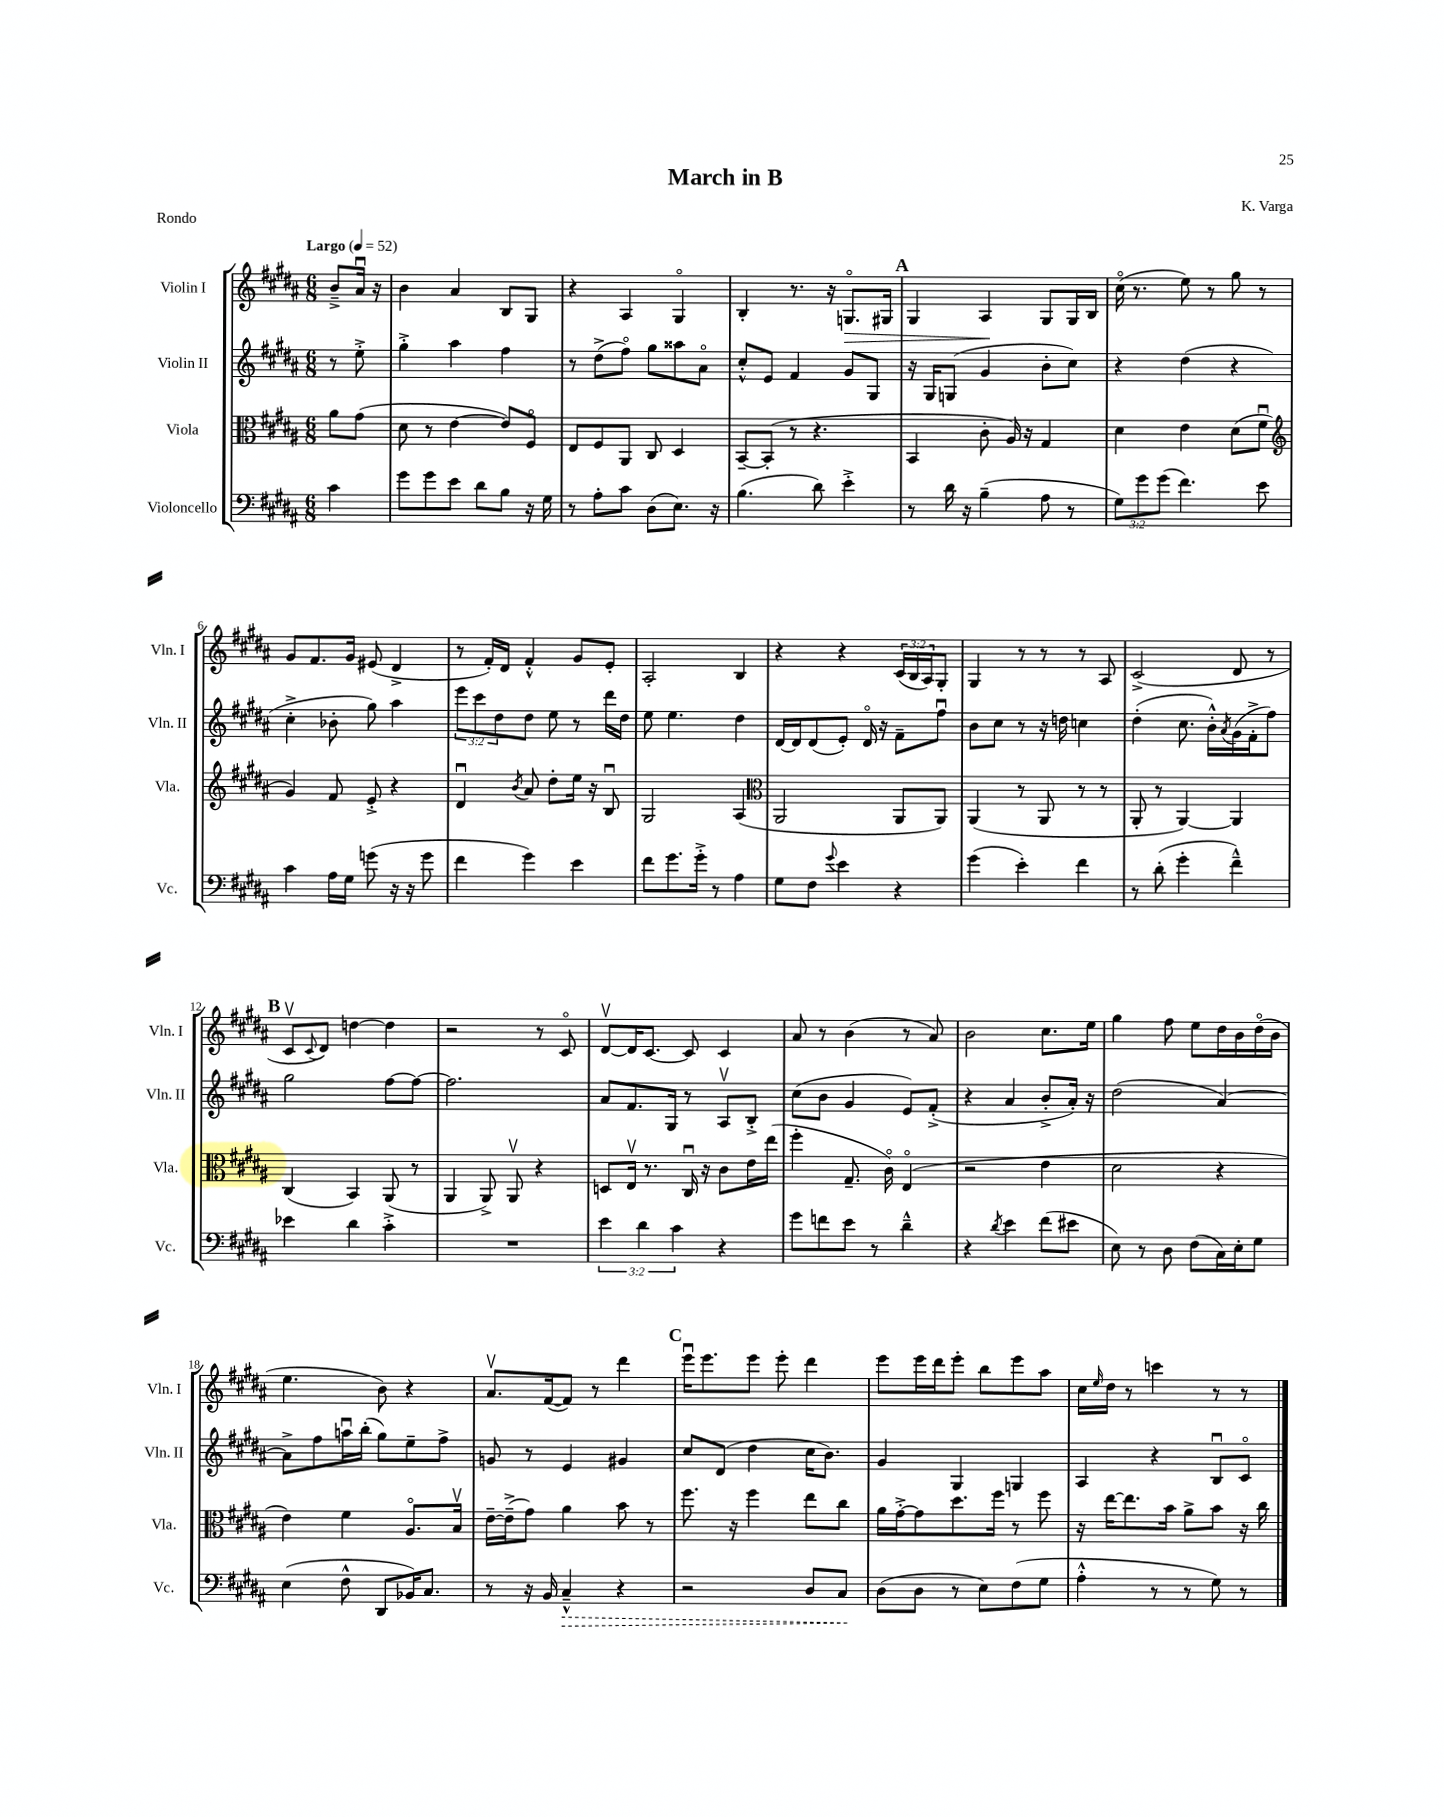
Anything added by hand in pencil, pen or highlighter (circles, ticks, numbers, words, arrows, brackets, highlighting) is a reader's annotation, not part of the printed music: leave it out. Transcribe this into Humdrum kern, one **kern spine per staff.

**kern	**kern	**kern	**kern
*staff4	*staff3	*staff2	*staff1
*clefF4	*clefC3	*clefG2	*clefG2
*k[f#c#g#d#a#]	*k[f#c#g#d#a#]	*k[f#c#g#d#a#]	*k[f#c#g#d#a#]
*M6/8	*M6/8	*M6/8	*M6/8
*MM52	*MM52	*MM52	*MM52
4c#\	8a#\L	8r	8b~^/L
.	(8g#\J	8ee'^\	16a#u/Jk
.	.	.	16r
=	=	=	=
8g#\L	8d#\	4gg#'^\	4b\
8g#\	8r	.	.
8e\J	[4e\	4aa#\	4a#/
8d#\L	.	.	.
8B\J	8e/]L)	4ff#\	8B/L
16r	8F#o/J	.	8G#/J
16G#\	.	.	.
=	=	=	=
8r	8E/L	8r	4r
8A#'\L	8F#/	(8dd#^\L	.
8c#\J	8AA#/J	8ff#o\J)	4A#/
(8D#\L	8C#/	8gg#\L	.
8.E\J)	4D#/	8aa##\	4G#o/
.	.	8a#o\J	.
16r	.	.	.
=	=	=	=
(4.B\	[8BB~/L	8cc#'^^/L	4B'/
.	(8BB'/]J	8e/J	.
.	8r	4f#/	8.r
8d#\)	4.r	.	.
.	.	.	16r
4e'^\	.	8g#/L	8.Go/L
.	.	8G#/J	.
.	.	.	16G#/Jk
=	=	=	=
8r	4BB/	16r	4G#/
.	.	16G#/LK	.
16d#\	.	(8G/J	.
16r	.	.	.
(4B~\	8c#'\	4g#/	4A#/
.	16A#/)	.	.
.	16r	.	.
8A#\	4G#/	8b'\L	8G#/L
8r	.	8cc#\J)	16G#/L
.	.	.	16B/JJ
=	=	=	=
12G#\L)	4d#\	4r	(16cc#o\
.	.	.	8.r
12g#\	.	.	.
(12g#\J	.	.	.
4.f#\)	4e\	(4dd#\	8ee\)
.	.	.	8r
.	(8d#\L	4r	8gg#\
8e\	8f#u\J	.	8r
=	=	=	=
*	*clefG2	*	*
4c#\	4g#/)	4cc#'^\	8g#/L
.	.	.	8.f#/
16A#\LL	8f#/	8b-'\	.
16G#\JJ	.	.	16g#/Jk
(8g\	8e'^/	8gg#\)	(8e#/
16r	4r	4aa#\	4d#^/
16r	.	.	.
8g\	.	.	.
=	=	=	=
4f#\	4d#u/	12eee\L	8r
.	.	12ccc#\	.
.	.	.	16f#'/LL)
.	.	12dd#\	.
.	.	.	16d#/JJ
.	8qb/	.	.
4g#\)	8a#/	8dd#\J	4f#'^^/
.	8dd#'\L	8ee\	.
4e\	16ee\Jk	8r	8g#/L
.	16r	.	.
.	8Bu/	16ddd#\LL	8e'/J
.	.	16dd#\JJ	.
=	=	=	=
8f#\L	2G#/	8ee\	2A#'/
8.g#\	.	4.ee\	.
16g#'^\Jk	.	.	.
8r	.	.	.
4A#\	(4A#/	4dd#\	4B/
=	=	=	=
*	*clefC3	*	*
8G#\L	2AA#/	[16d#/LL	4r
.	.	16d#/]J	.
8F#\J	.	(8d#/	.
8qqg#/	.	.	.
4e\	.	8e'/J)	4r
.	.	16d#o/	.
.	.	16r	.
4r	8AA#/L	8f#~\L	(24c#/LL
.	.	.	24B/
.	.	.	24A#/J)
.	8AA#/J)	8ff#u\J	8G#'/J
=	=	=	=
(4g#\	(4AA#/	8b\L	4G#/
.	.	8cc#\J	.
4e'\)	8r	8r	8r
.	8AA#/	16r	8r
.	.	16dd\	.
4f#\	8r	4cc\	8r
.	8r	.	8A#/
=	=	=	=
8r	8AA#'/	(4dd#'\	(2c#^/
(8d#'\	8r	.	.
4g#'\	[4AA#/)	8.cc#\	.
.	.	16b'^^\LL)	.
.	.	8qa#/	.
4f#~^^\)	4AA#/]	(16g#\	8d#/
.	.	16f#'^\J	.
.	.	8ff#\J)	8r
=	=	=	=
4e-\	(4C#/	2gg#\	8c#v/L
.	.	.	8qqc#/
.	.	.	8d#/J)
4d#\	4BB/)	.	[4dd\
4c#'^\	(8AA#/	[8ff#\L	4dd\]
.	8r	8ff#\_J	.
=	=	=	=
2.r	4AA#/	2.ff#\]	2r
.	8AA#^/)	.	.
.	8AA#v/	.	.
.	4r	.	8r
.	.	.	8c#o/
=	=	=	=
6e\	8D/L	8a#/L	[8d#v/L
.	16Ev/Jk	8.f#/	16d#/]K
6d#\	.	.	.
.	8.r	.	[8.c#/J
.	.	16G#/Jk	.
6c#\	.	.	.
.	16C#u/	8r	8c#/]
.	16r	.	.
4r	8c#\L	8A#v/L	4c#/
.	16e\L	8B'^/J	.
.	(16ee\JJ	.	.
=	=	=	=
8g#\L	4ff#'\	(8cc#\L	8a#/
8f\	.	8b\J	8r
8e\J	8.G#~/	4g#/	(4b\
8r	.	.	.
.	16c#o\)	.	.
4d#~^^\	(4Eo/	8e/L)	8r
.	.	(8f#'^/J	8a#/)
=	=	=	=
4r	2r	4r	2b\
8qd#/	.	.	.
4e\	.	4a#/	.
(8f#\L	4e\	8b'^/L	8.cc#\L
8e#\J	.	16a#'/Jk)	.
.	.	16r	16ee\Jk
=	=	=	=
8E\)	2d#\	(2dd#\	4gg#\
8r	.	.	.
8D#\	.	.	8ff#\
(8F#\L	.	.	8ee\L
16C#\L)	4r	[4a#/)	16dd#\L
16E'\J	.	.	16b\
8G#\J	.	.	(16dd#o\
.	.	.	16b\JJ
=	=	=	=
(4E\	4e\)	8a#^\]L	4.ee\
.	.	8ff#\	.
8F#^^\	4f#\	16aau\L	.
.	.	(16bb'\JJ	.
8DD#/L	.	8gg#\L)	8b\)
16BB-/K)	8.A#o/L	8ee~\	4r
8.C#/J	.	.	.
.	.	8ff#^\J	.
.	16Bv/Jk	.	.
=	=	=	=
8r	[16e~\LL	8g/	8.a#v/L
.	(16e~^\]J	.	.
16r	8g#\J)	8r	.
16BB/	.	.	([16f#/k
4C#~^^/	4a#\	4e/	8f#/]J)
.	.	.	8r
4r	8b\	4g#/	4ddd#\
.	8r	.	.
=	=	=	=
2r	8.ff#\	8cc#/L	16eeeu\LK
.	.	.	8.eee\
.	.	(8d#/J	.
.	16r	.	.
.	4ff#\	4dd#\	8eee\J
.	.	.	8eee'\
8D#/L	8ee\L	16cc#\LK	4ddd#\
.	.	8.b\J)	.
8C#/J	8cc#\J	.	.
=	=	=	=
(8D#\L	16a#\LL	4g#/	8eee\L
.	[16g#'^\J	.	.
8D#\J	8g#\]	.	16eee\L
.	.	.	16ddd#\J
8r	8.dd#\	4G#/	8eee'\J
8E\L)	.	.	8bb\L
.	16ff#\Jk	.	.
(8F#\	8r	4G/	8eee\
8G#\J	8ff#\	.	8aa#\J
=	=	=	=
4A#'^^\	16r	4A#/	16cc#\LL
.	.	.	16qqee/
.	[16ee\LK	.	16dd#\JJ
.	8.ee\]	.	8r
8r	.	4r	4ccc\
.	16b\Jk	.	.
8r	8a#^\L	.	.
8G#\)	8b\J	8Bu/L	8r
8r	16r	8c#o/J	8r
.	16cc#\	.	.
==	==	==	==
*-	*-	*-	*-
